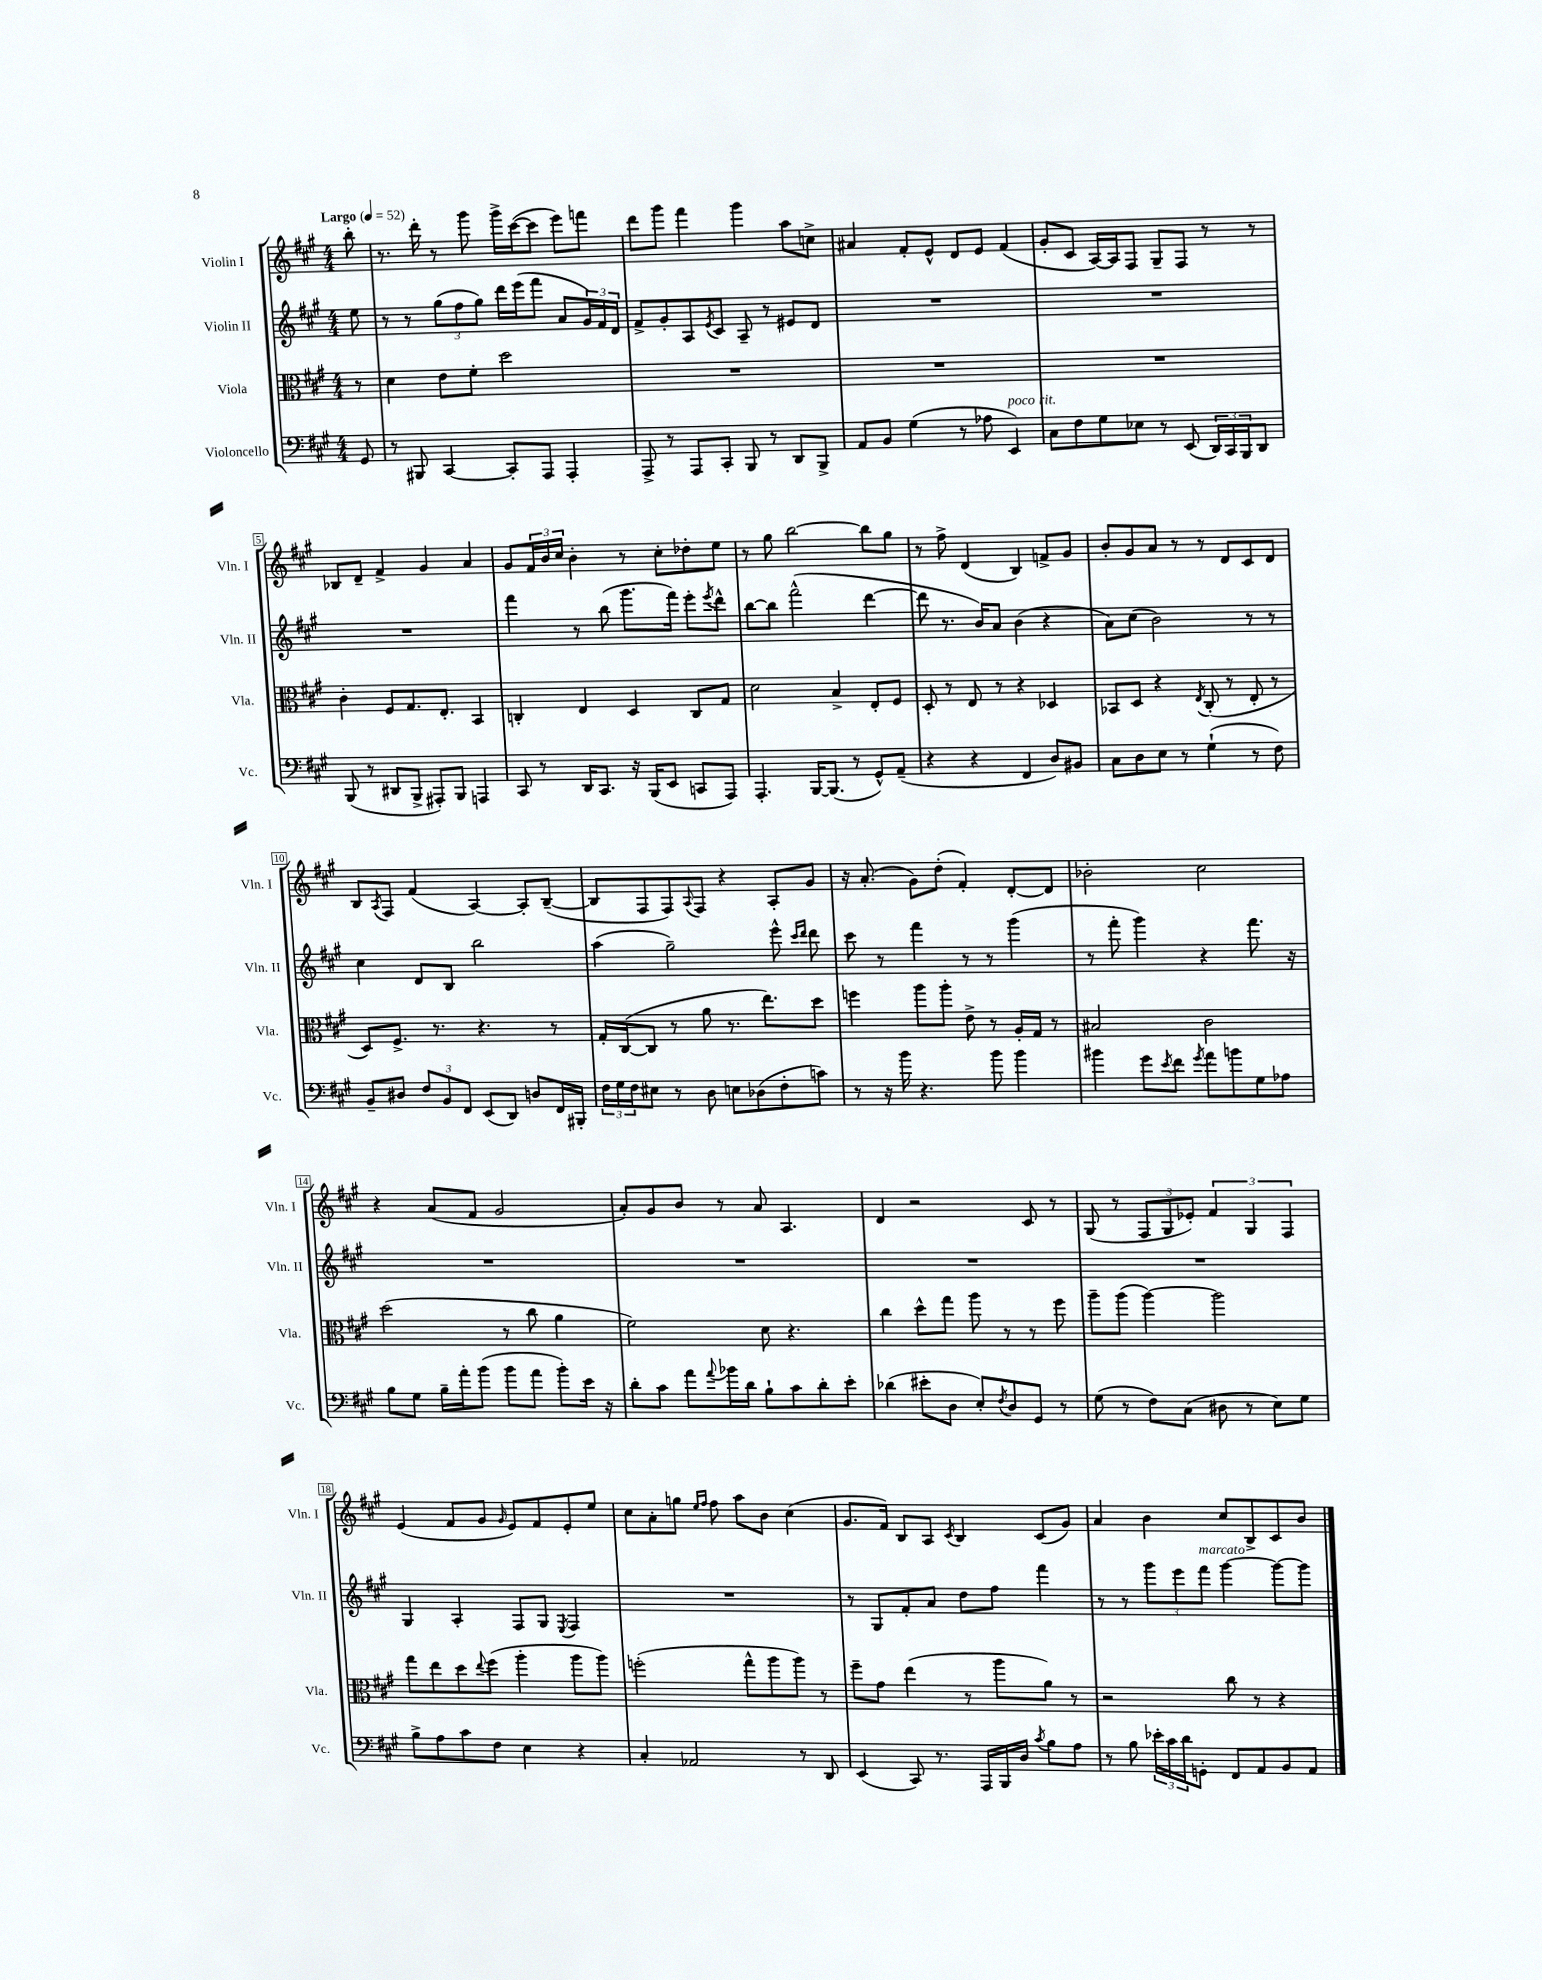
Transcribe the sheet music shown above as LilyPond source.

<<
\new StaffGroup <<
\new Staff = "s0" \with { instrumentName = "Violin I" shortInstrumentName = "Vln. I" } {
    \clef treble \key a \major \numericTimeSignature \time 4/4 \partial 8 \tempo "Largo" 4 = 52
    b''8-. |
    r8. d'''16-. r8 gis'''8 gis'''16-> cis'''16~( cis'''8 e'''8) f'''8 |
    d'''8 gis'''8 fis'''4 gis'''4 a''8 c''8-> |
    ais'4 fis'8-. e'8-^ d'8 e'8 fis'4( |
    gis'8-. cis'8 a16~) a16 fis8 gis8-- fis8 r8 r8 |
    bes8 d'8-- fis'4-> gis'4 a'4 |
    gis'8 \tuplet 3/2 { fis'16 b'16 cis''16 } b'4-. r8 cis''8-. des''8-. e''8 |
    r8 gis''8 b''2~ b''8 gis''8 |
    r8 fis''8-> d'4( b4) f'8-> gis'8 |
    b'8-. gis'8 a'8 r8 r8 d'8 cis'8 d'8 |
    b8 \acciaccatura { a8 } fis8 fis'4( a4~) a8-. b8~--( |
    b8 fis8 fis8) \appoggiatura { a8 } fis8 r4 a8-. gis'8 |
    r16 a'8.-.( gis'8) d''8-.( fis'4-.) d'8~-. d'8 |
    bes'2-. cis''2 |
    r4 a'8( fis'8 gis'2 |
    a'8-.) gis'8 b'8 r8 a'8 a4. |
    d'4 r2 cis'8 r8 |
    gis8( r8 \tuplet 3/2 { fis8 gis8 ees'8-.) } \tuplet 3/2 { fis'4 gis4 fis4 } |
    e'4( fis'8 gis'8 \grace { gis'16 } e'8) fis'8 e'8-. e''8 |
    cis''8 a'8-. g''8 \grace { e''16 fis''16 } fis''8 a''8 b'8 cis''4( |
    gis'8. fis'16) b8 a8 \acciaccatura { cis'8 } b4 cis'8( gis'8) |
    a'4 b'4 cis''8 b8-> cis'8 b'8 \bar "|." |
}
\new Staff = "s1" \with { instrumentName = "Violin II" shortInstrumentName = "Vln. II" } {
    \clef treble \key a \major \numericTimeSignature \time 4/4 \partial 8
    e''8 |
    r8 r8 \tuplet 3/2 { gis''8( fis''8 gis''8) } d'''16 e'''16( fis'''8 a'8 \tuplet 3/2 { gis'16) fis'16 d'16 } |
    fis'8-> gis'8-. a8 \acciaccatura { e'8 } cis'8 a8-- r8 eis'8 d'8 |
    R1 |
    R1 |
    R1 |
    fis'''4 r8 b''8( gis'''8. fis'''16) e'''8-. \acciaccatura { e'''8 } d'''8-^ |
    b''8~ b''8 fis'''2-^( d'''4~ |
    d'''8 r8. b'16) a'8 b'4( r4 |
    a'8) cis''8( b'2) r8 r8 |
    cis''4 d'8 b8 b''2 |
    a''4( gis''2--) e'''8-^ \grace { cis'''16 d'''16 } d'''8 |
    cis'''8 r8 fis'''4 r8 r8 gis'''4( |
    r8 fis'''8-. gis'''4) r4 fis'''8. r16 |
    R1 |
    R1 |
    R1 |
    R1 |
    gis4 a4-. fis8 gis8 \acciaccatura { e8 } fis4 |
    R1 |
    r8 gis8 fis'8-. a'8 d''8 fis''8 fis'''4 |
    r8 r8 \tuplet 3/2 { gis'''8 e'''8 fis'''8^\markup { \italic "marcato" } } gis'''4~ gis'''8~ gis'''8 \bar "|." |
}
\new Staff = "s2" \with { instrumentName = "Viola" shortInstrumentName = "Vla." } {
    \clef alto \key a \major \numericTimeSignature \time 4/4 \partial 8
    r8 |
    d'4 e'8 fis'8-. d''2 |
    R1 |
    R1 |
    R1 |
    cis'4-. fis8 gis8. e8.-. b,4 |
    c4-. e4 d4 c8 gis8 |
    d'2 b4-> e8-. fis8 |
    d8-. r8 e8 r8 r4 des4 |
    bes,8 d8 r4 \acciaccatura { e8 } cis8-.( r8 e8-. r8 |
    d8) fis8.-> r8. r4. r8 |
    gis16-. cis16~( cis8 r8 a'8 r8. e''8.) d''8 |
    f''4 a''8 a''8-. e'8-> r8 a16-. gis16 r8 |
    bis2 cis'2 |
    d''2( r8 cis''8 a'4 |
    fis'2) d'8 r4. |
    cis''4 d''8-^ gis''8 a''8 r8 r8 fis''8 |
    a''8-- a''8( a''4~) a''2 |
    gis''8 e''8 d''8 \appoggiatura { e''8 } fis''8( a''4-. a''8 a''8) |
    f''2-.( gis''8-^ a''8 a''8) r8 |
    fis''8-- gis'8 e''4( r8 a''8 a'8) r8 |
    r2 cis''8 r8 r4 \bar "|." |
}
\new Staff = "s3" \with { instrumentName = "Violoncello" shortInstrumentName = "Vc." } {
    \clef bass \key a \major \numericTimeSignature \time 4/4 \partial 8
    gis,8 |
    r8 bis,,8 cis,4~ cis,8-. a,,8 a,,4-. |
    a,,8-> r8 a,,8 cis,8-. b,,8 r8 d,8 b,,8-> |
    a,8 b,8 gis4( r8 aes8 e,4^\markup { \italic "poco rit." }) |
    cis8 fis8 gis8 ees8 r8 e,8( \tuplet 3/2 { d,16) cis,16 b,,16 } d,8 |
    b,,8( r8 dis,8 b,,8-> ais,,8-.) b,,8 a,,4 |
    cis,8 r8 d,16 cis,8. r16 b,,16( e,8 c,8 a,,8) |
    a,,4.-. b,,16~ b,,8.( r8 gis,8-^) a,8--( |
    r4 r4 fis,4 d8) bis,8 |
    cis8 d8 e8 r8 gis4-!( r8 fis8) |
    b,8-- dis8 \tuplet 3/2 { fis8 b,8 fis,8 } e,8( d,8) d8 fis,16 bis,,16-. |
    \tuplet 3/2 { fis16 gis16 fis16 } eis8 r8 d8 e8 des8( fis8-. c'8) |
    r8 r16 b'16 r4. b'8 b'4 |
    bis'4 gis'8 \acciaccatura { e'8 } fis'8 \acciaccatura { gis'8 } a'8 b'8 gis8 aes8 |
    b8 gis8 b16-- a'16-. b'8( b'8 a'8 b'8-.) e'16 r16 |
    d'8-. cis'8 a'8 \appoggiatura { a'8 } bes'16 d'16 b8-! cis'8 d'8-. e'8-. |
    des'4( eis'8-. d8 e8-.) \acciaccatura { fis8 } d8 gis,8 r8 |
    gis8( r8 fis8) cis8( dis8 r8 e8) gis8 |
    b8-> a8 cis'8 fis8 e4 r4 |
    cis4-. aes,2 r8 d,8 |
    e,4( cis,8) r8. a,,16 b,,16 d16 \acciaccatura { cis'8 } b8 a8 |
    r8 b8 \tuplet 3/2 { ees'16-. cis'16 d'16 } g,8-. fis,8 a,8 b,8 a,8 \bar "|." |
}
>>
>>
\layout { \context { \Score \override BarNumber.stencil = #(make-stencil-boxer 0.1 0.3 ly:text-interface::print) } }
